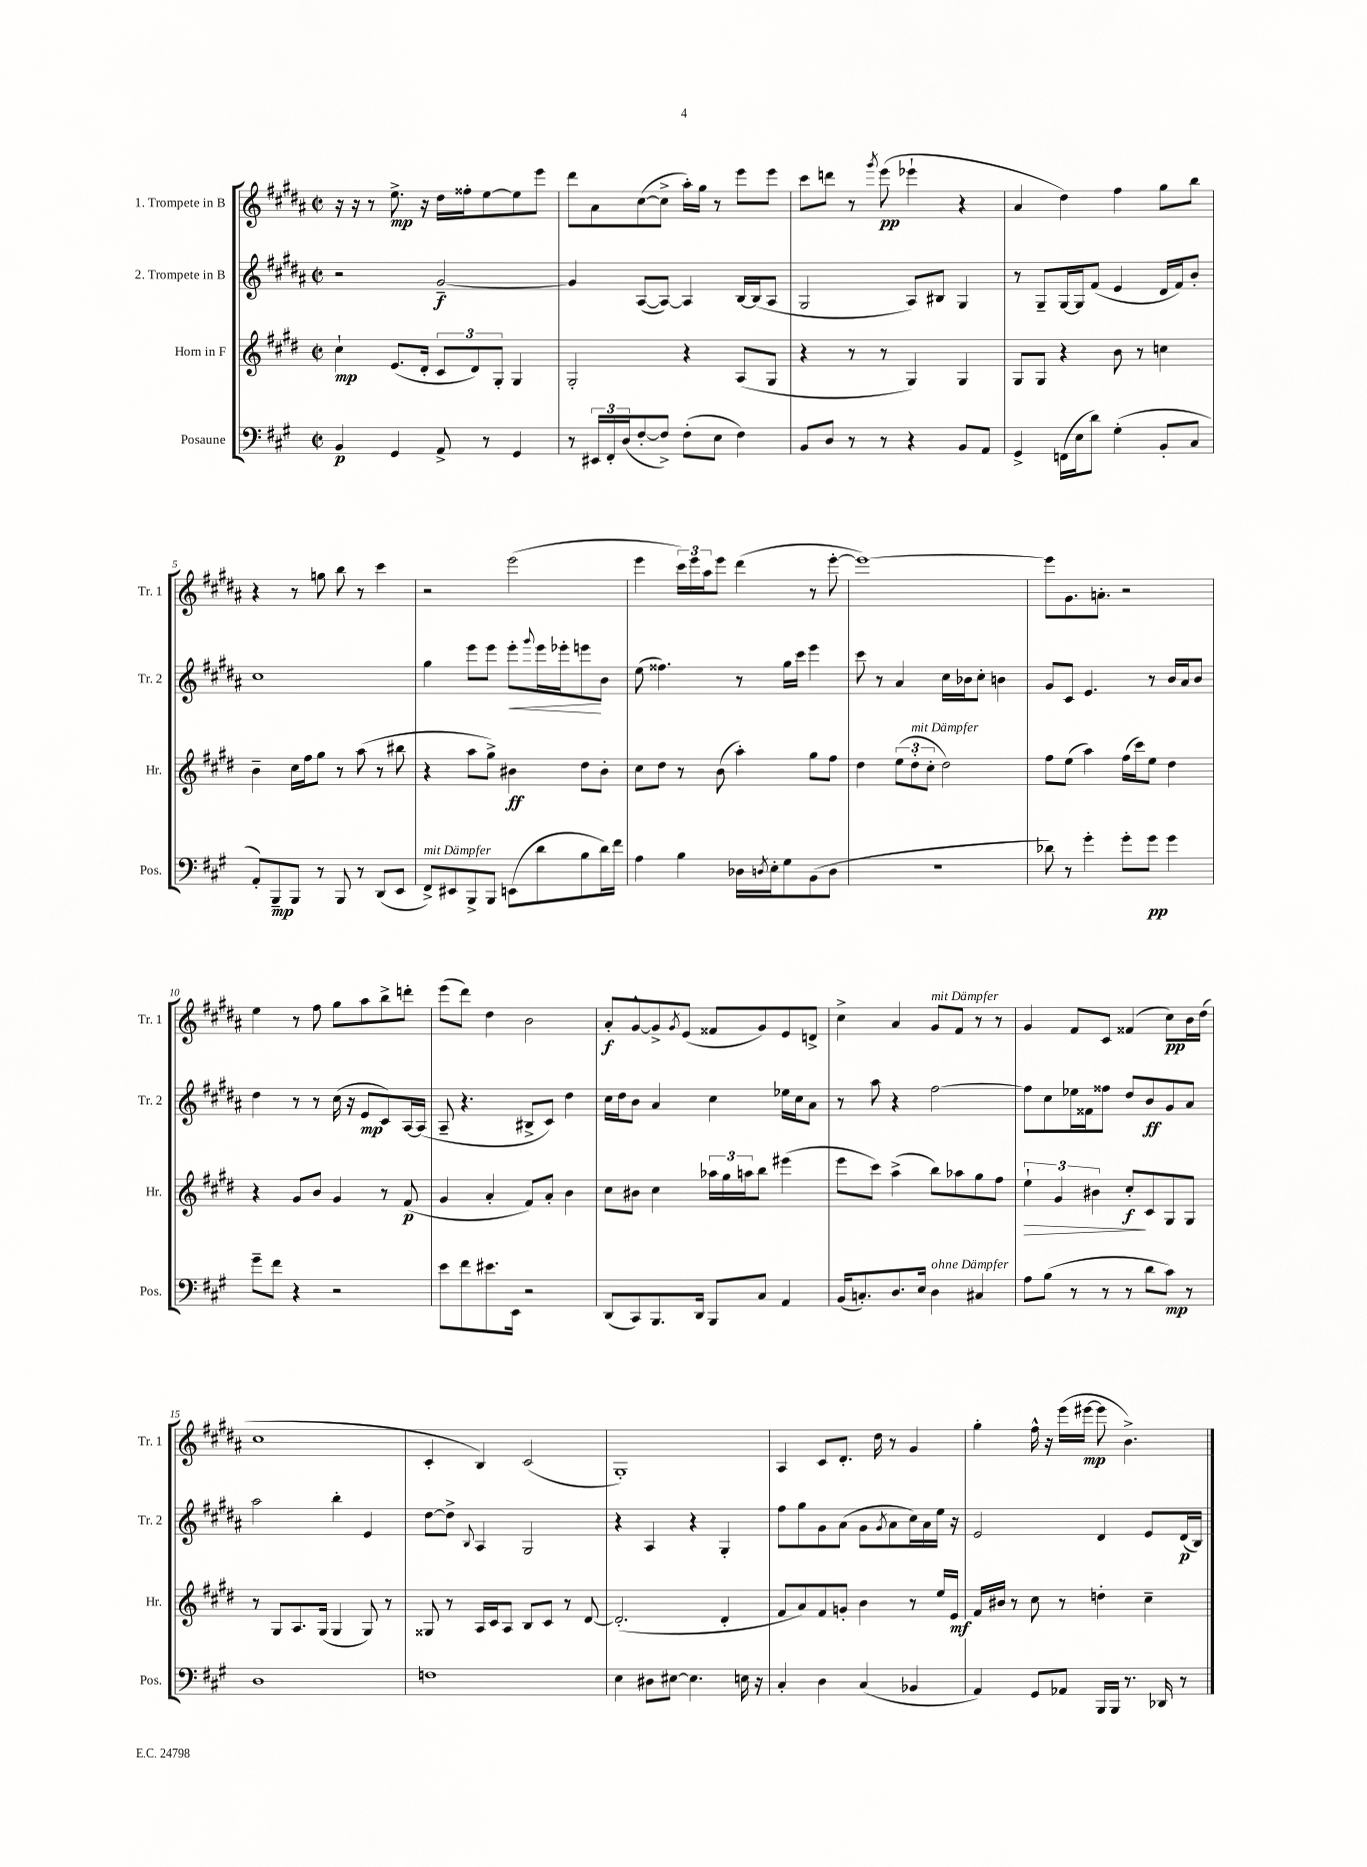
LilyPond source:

<<
\new StaffGroup <<
\new Staff = "s0" \with { instrumentName = "1. Trompete in B" shortInstrumentName = "Tr. 1" } {
    \clef treble \key b \major \defaultTimeSignature \time 2/2
    r16 r16 r8 e''8.->\mp r16 dis''16 fisis''16-. e''8~ e''8 e'''8 |
    dis'''8 ais'8 cis''8~( cis''8-> ais''16-.) gis''16 r8 e'''8 e'''8 |
    cis'''8 d'''8 r8 \acciaccatura { gis'''8 } e'''8\pp( ees'''4-! r4 |
    ais'4 dis''4) fis''4 gis''8 b''8 |
    r4 r8 g''8 b''8 r8 cis'''4 |
    r2 e'''2( |
    e'''4 \tuplet 3/2 { cis'''16) e'''16 ais''16 } e'''8 dis'''4( r8 e'''8~-. |
    e'''1~) |
    e'''8 gis'8. a'8.-. r2 |
    e''4 r8 fis''8 gis''8 ais''8 b''8-> d'''8-. |
    e'''8( dis'''8) dis''4 b'2 |
    ais'8-.\f gis'8~-^ gis'8-> \acciaccatura { gis'8 } e'8( fisis'8 gis'8) e'8 d'8-> |
    cis''4-> ais'4 gis'8^\markup { \italic "mit Dämpfer" } fis'8 r8 r8 |
    gis'4 fis'8 cis'8 fisis'4( cis''8\pp) b'16 dis''16( |
    cis''1 |
    cis'4-. b4) cis'2( |
    gis1-.) |
    ais4 cis'8 dis'8.-. dis''16 r8 gis'4 |
    gis''4-. fis''16-^ r16 e'''16( eis'''16~\mp eis'''8 b'4.->) \bar "|." |
}
\new Staff = "s1" \with { instrumentName = "2. Trompete in B" shortInstrumentName = "Tr. 2" } {
    \clef treble \key b \major \defaultTimeSignature \time 2/2
    r2 gis'2~--\f |
    gis'4 ais8~( ais8~) ais4 b16~ b16( ais8 |
    gis2 ais8) bis8 gis4 |
    r8 gis8-- gis16~ gis16 fis'8( e'4 dis'16 fis'16) b'8-. |
    cis''1 |
    gis''4 e'''8 e'''8 e'''8-.\< \appoggiatura { gis'''8 } e'''16 ees'''16-. e'''8\! b'8 |
    e''8( fisis''4.) r8 gis''16 cis'''16 e'''4 |
    cis'''8 r8 ais'4 cis''16 bes'16 cis''8-. b'4 |
    gis'8 cis'8 e'4. r8 b'16 ais'16 b'8 |
    dis''4 r8 r8 cis''16( r16 e'8\mp cis'8) ais16~ ais16( |
    ais8-- r4. bis8-> cis'8) dis''4 |
    cis''16 dis''16 b'8 ais'4 cis''4 ees''16 cis''16 ais'8 |
    r8 ais''8 r4 fis''2~ |
    fis''8 cis''8 ees''16 fisis'16 fisis''8 dis''8 b'8\ff gis'8 ais'8 |
    ais''2 b''4-. e'4 |
    dis''8~ dis''8-> \appoggiatura { b8 } ais4 gis2 |
    r4 ais4 r4 gis4-. |
    fis''8 gis''8 gis'8 ais'8( gis'8 \acciaccatura { gis'8 } ais'8 cis''16) ais'16 e''16 r16 |
    e'2 dis'4 e'8 dis'16\p( b16) \bar "|." |
}
\new Staff = "s2" \with { instrumentName = "Horn in F" shortInstrumentName = "Hr." } {
    \clef treble \key e \major \defaultTimeSignature \time 2/2
    cis''4-!\mp e'8.( dis'16-. \tuplet 3/2 { cis'8 dis'8) gis8-. } gis4 |
    gis2-. r4 a8( gis8 |
    r4 r8 r8 gis4) gis4 |
    gis8 gis8 r4 b'8 r8 c''4 |
    b'4-- cis''16 fis''16 gis''8 r8 a''8( r8 bis''8 |
    r4 a''8 gis''8->) bis'4\ff dis''8 bis'8-. |
    cis''8 dis''8 r8 b'8( a''4-.) gis''8 fis''8 |
    dis''4 \tuplet 3/2 { e''8( dis''8-.^\markup { \italic "mit Dämpfer" } cis''8-. } dis''2) |
    fis''8 e''8( a''4) fis''16( cis'''16) e''8 dis''4 |
    r4 gis'8 b'8 gis'4 r8 fis'8\p( |
    gis'4 a'4-. fis'8) a'8-. b'4 |
    cis''8 bis'8 cis''4 \tuplet 3/2 { aes''16 gis''16 a''16 } b''8 eis'''4( |
    e'''8 cis'''8) a''4->( b''8) aes''8 gis''8 fis''8 |
    \tuplet 3/2 { e''4-!\> gis'4 bis'4 } cis''8-.\f\! cis'8 gis8 gis8 |
    r8 gis8 a8. gis16( gis4 gis8) r8 |
    gisis8 r8 a16 cis'16 a8 b8 cis'8 r8 dis'8~ |
    dis'2.-.( dis'4-. |
    fis'8 a'8) fis'8 g'8-. b'4 r8 e''16 e'16\mf |
    fis'16 bis'16 r8 cis''8 r8 d''4-. cis''4-- \bar "|." |
}
\new Staff = "s3" \with { instrumentName = "Posaune" shortInstrumentName = "Pos." } {
    \clef bass \key a \major \defaultTimeSignature \time 2/2
    b,4\p gis,4 a,8-> r8 gis,4 |
    r8 \tuplet 3/2 { eis,16 fis,16-. d16( } fis8~-. fis8->) fis8-.( e8 fis4) |
    b,8 d8 r8 r8 r4 b,8 a,8 |
    gis,4-> f,16( e16 d'8) gis4-.( b,8-. cis8 |
    a,8-.) b,,8--\mp b,,8 r8 b,,8 r8 d,8( e,8 |
    fis,8->^\markup { \italic "mit Dämpfer" }) eis,8 b,,8-> b,,8 e,8( d'8 b8 d'16) fis'16 |
    a4 b4 des16 \acciaccatura { d8 } e16-. gis8 b,8( d8 |
    r1 |
    des'8) r8 gis'4-. gis'8-. gis'8\pp gis'4 |
    gis'8-- fis'8 r4 r2 |
    e'8 fis'8 eis'8. e,16 r2 |
    d,8( cis,8) b,,8. d,16 b,,8 cis8 a,4 |
    b,16( c8.-.) d8. e16 d4^\markup { \italic "ohne Dämpfer" } cis4 |
    a8 b8( r8 r8 r8 d'8 cis'8\mp) r8 |
    d1 |
    f1 |
    e4 dis8 eis8~ eis4. e16 r16 |
    cis4-. d4 cis4( bes,4 |
    a,4) gis,8 aes,8 b,,16 b,,16 r8. des,16 r8 \bar "|." |
}
>>
>>
